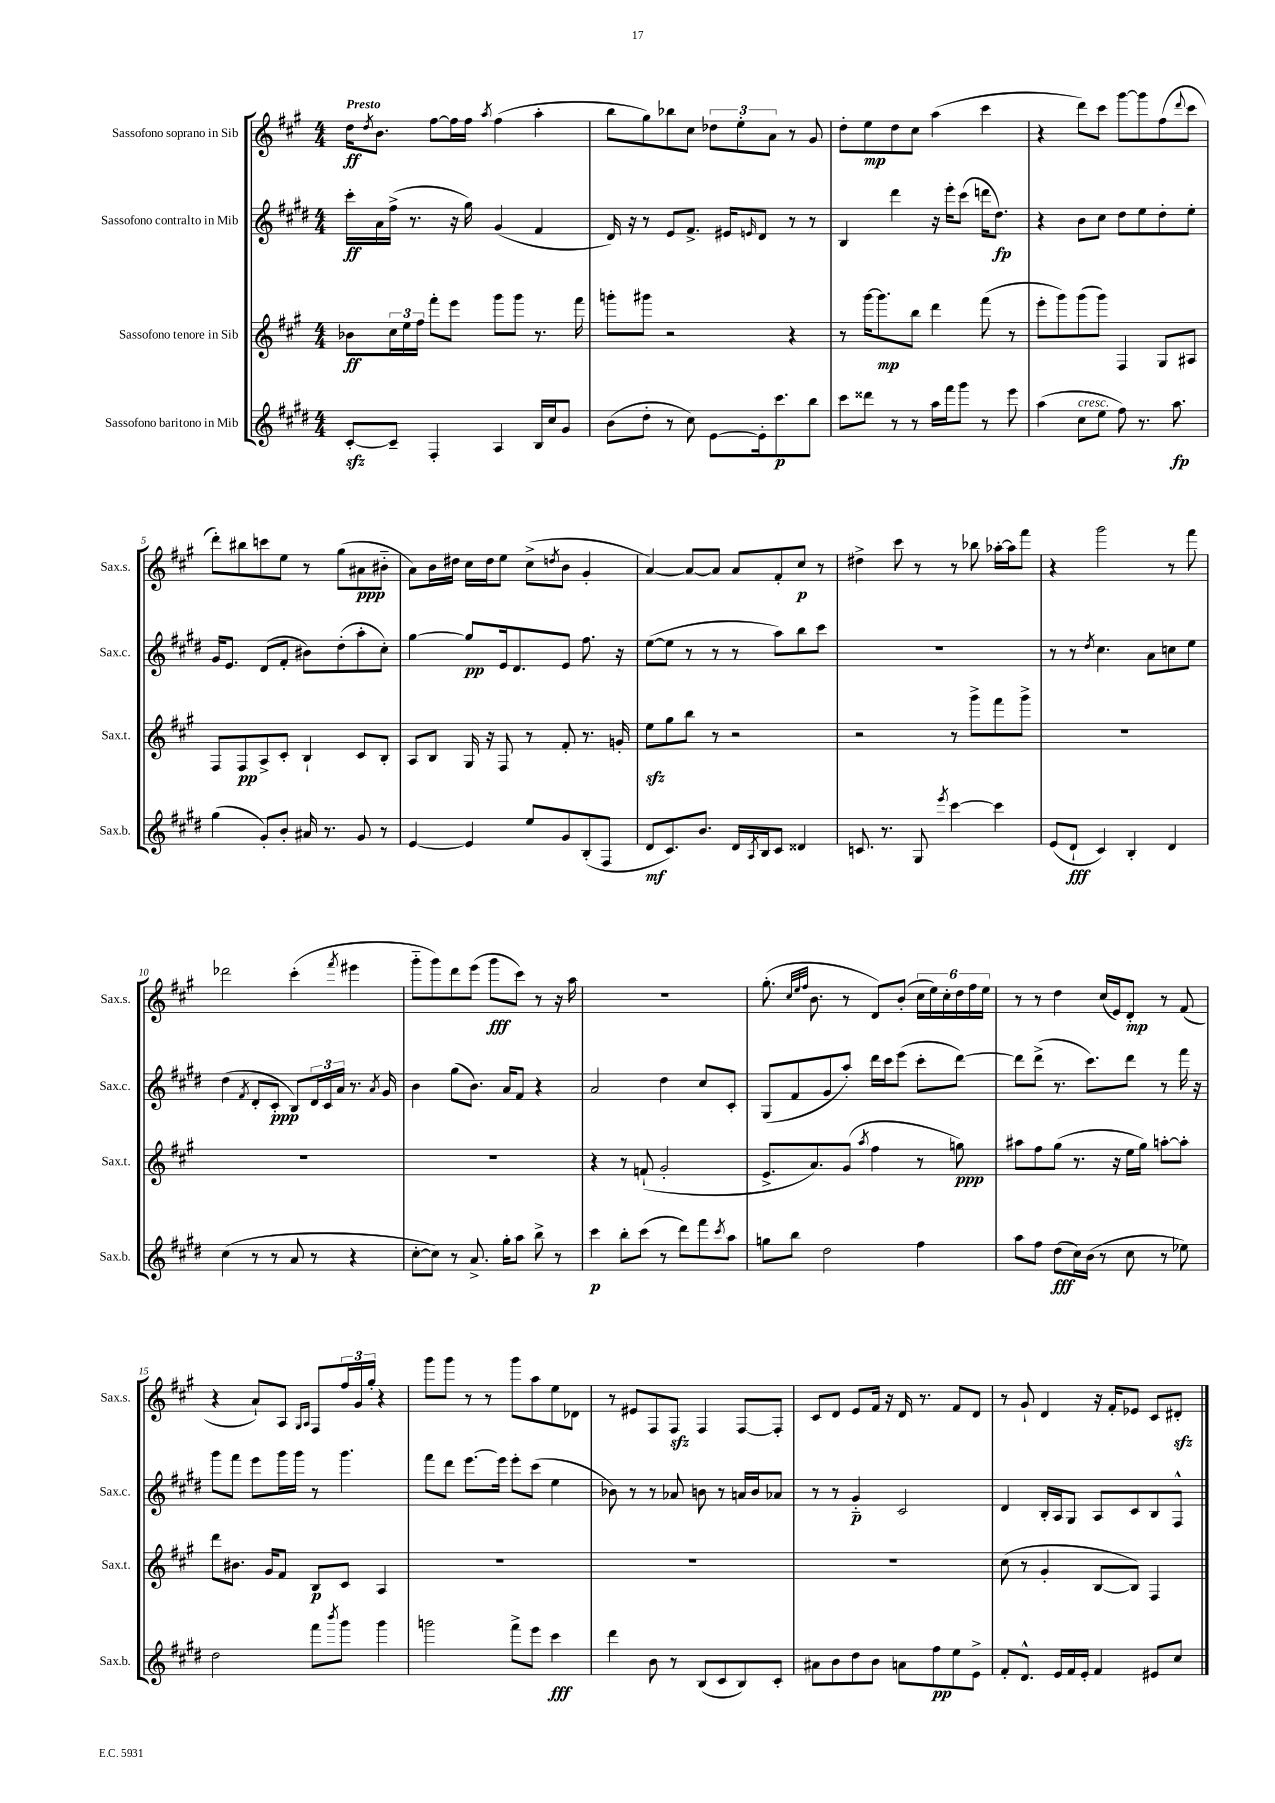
<<
\new StaffGroup <<
\new Staff = "s0" \with { instrumentName = "Sassofono soprano in Sib" shortInstrumentName = "Sax.s." } {
    \clef treble \key a \major \numericTimeSignature \time 4/4 \tempo "Presto"
    d''16\ff \acciaccatura { d''8 } b'8. fis''8~ fis''16 fis''16 \acciaccatura { a''8 } fis''4( a''4-. |
    b''8 gis''8) bes''8 cis''8 \tuplet 3/2 { des''8 e''8-. a'8 } r8 gis'8 |
    d''8-. e''8\mp d''8 cis''8 a''4( cis'''4 |
    r4 d'''8) cis'''8 gis'''8~ gis'''8 fis''8( \appoggiatura { d'''8 } cis'''8 |
    d'''8-.) bis''8 c'''8 e''8 r8 gis''8( ais'8\ppp bis'8-_ |
    a'8) b'16 dis''16 cis''16 dis''16 e''8 cis''8->( \acciaccatura { d''8 } b'8 gis'4-. |
    a'4~) a'8~ a'8 a'8 fis'8-. cis''8\p r8 |
    dis''4-> cis'''8 r8 r8 bes''8 aes''16~-. aes''16 fis'''8 |
    r4 gis'''2 r8 fis'''8 |
    des'''2 cis'''4-.( \acciaccatura { fis'''8 } eis'''4 |
    gis'''8-_ gis'''8) d'''8 e'''8( gis'''8\fff cis'''8) r8 r16 a''16 |
    R1 |
    gis''8.-.( \grace { cis''32 e''32 fis''32 } b'8. r8 d'8) b'8-.( \tuplet 6/4 { cis''16 e''16) cis''16-. d''16 fis''16 e''16 } |
    r8 r8 d''4 cis''16( e'16) d'8-.\mp r8 fis'8( |
    r4 a'8-!) a8 \grace { gis16 a16 } fis8 \tuplet 3/2 { fis''16 gis'16 gis''16-. } r4 |
    gis'''8 gis'''8 r8 r8 gis'''8 a''8 e''8 des'8 |
    r8 eis'8 fis8 fis8\sfz fis4 fis8~ fis8-. |
    cis'8 d'8 e'8 fis'16 r16 d'16 r8. fis'8 d'8 |
    r8 gis'8-! d'4 r16 fis'16-. ees'8 cis'8 dis'8-.\sfz \bar "|." |
}
\new Staff = "s1" \with { instrumentName = "Sassofono contralto in Mib" shortInstrumentName = "Sax.c." } {
    \clef treble \key e \major \numericTimeSignature \time 4/4
    cis'''16-.\ff a'16 fis''16->( r8. r16 gis''16) gis'4( fis'4 |
    dis'16) r16 r8 e'8 fis'8.-> eis'16 \grace { e'16 } dis'8 r8 r8 |
    b4 dis'''4 r16 e'''16-. cis'''8( d'''16 dis''8.\fp) |
    r4 b'8 cis''8 dis''8 e''8 dis''8-. e''8-. |
    gis'16 e'8. dis'8( fis'8-. bis'8) dis''8-.( a''8-. cis''8-.) |
    gis''4~ gis''8\pp e'16 dis'8. e'8 fis''8. r16 |
    e''8~( e''8 r8 r8 r8 a''8) b''8 cis'''8 |
    R1 |
    r8 r8 \acciaccatura { dis''8 } cis''4. a'8 c''8 e''8 |
    dis''4( \acciaccatura { fis'8 } dis'8-. cis'8-.\ppp b8) \tuplet 3/2 { dis'16 cis'16 a'16 } r8. \acciaccatura { a'8 } gis'16 |
    b'4 gis''8( b'8.) a'16 fis'8 r4 |
    a'2 dis''4 cis''8 cis'8-. |
    gis8( fis'8 gis'8 a''8-.) dis'''16 cis'''16 e'''8( cis'''8-. dis'''8~) |
    dis'''8 dis'''8->( r8. cis'''8.) dis'''8 r8 fis'''16 r16 |
    gis'''8 fis'''8 e'''8 gis'''16 gis'''16 r8 gis'''4. |
    fis'''8 dis'''8 e'''8.~ e'''16 e'''8-. cis'''8( e''4 |
    bes'8) r8 r8 aes'8 b'8 r8 a'16 b'16 aes'8 |
    r8 r8 gis'4-_\p cis'2 |
    dis'4 b16-. a16 gis8 a8 cis'8 b8 fis8-^ \bar "|." |
}
\new Staff = "s2" \with { instrumentName = "Sassofono tenore in Sib" shortInstrumentName = "Sax.t." } {
    \clef treble \key a \major \numericTimeSignature \time 4/4
    bes'8\ff \tuplet 3/2 { cis''16 e''16 fis''16 } fis'''8-. e'''8 gis'''8 gis'''8 r8. fis'''16 |
    g'''8-. gis'''8 r2 r4 |
    r8 gis'''16~ gis'''8.\mp b''8 d'''4 fis'''8( r8 |
    e'''8-. gis'''8) gis'''8( gis'''8) fis4 gis8 ais8 |
    fis8 fis8\pp a8-> cis'8-. b4-! cis'8 b8-. |
    a8 b8 gis16 r16 fis8 r8 fis'8-. r8. g'16-. |
    e''8\sfz gis''8 b''8 r8 r2 |
    r2 r8 gis'''8-> fis'''8 gis'''8-> |
    R1 |
    R1 |
    R1 |
    r4 r8 f'8-!( gis'2-. |
    e'8.-> a'8.) gis'8( \acciaccatura { a''8 } fis''4 r8 g''8\ppp) |
    ais''8 fis''8 gis''8( r8. r16 e''16 gis''16) a''8~-. a''8-. |
    d'''8 bis'8. gis'16 fis'8 b8\p cis'8 a4 |
    R1 |
    R1 |
    R1 |
    cis''8( r8 gis'4-. b8~ b8) fis4 \bar "|." |
}
\new Staff = "s3" \with { instrumentName = "Sassofono baritono in Mib" shortInstrumentName = "Sax.b." } {
    \clef treble \key e \major \numericTimeSignature \time 4/4
    cis'8~-.\sfz cis'8-- fis4-. a4 b16 cis''16 gis'8 |
    b'8( dis''8-. r8 cis''8) e'8~ e'16-. cis'''8.\p b''8 |
    cis'''8 disis'''8 r8 r8 a''16 fis'''16 gis'''8 r8 e'''8 |
    a''4( cis''8^\markup { \italic "cresc." } e''8 fis''8) r8. a''8.\fp |
    gis''4( gis'8-.) b'8-. ais'16 r8. gis'8 r8 |
    e'4~ e'4 e''8 gis'8 b8-.( fis8 |
    dis'8\mf cis'8.) b'8. dis'16 \acciaccatura { a8 } b16 cis'8 disis'4 |
    c'8. r8. gis8 \acciaccatura { e'''8 } cis'''4~ cis'''4 |
    e'8( dis'8-!\fff cis'4) b4-. dis'4 |
    cis''4( r8 r8 a'8 r8 r4 |
    cis''8~-. cis''8) r8 a'8.-> gis''16-. a''8 b''8-> r8 |
    cis'''4\p b''8-. cis'''8( r8 dis'''8) fis'''8 \acciaccatura { cis'''8 } a''8 |
    g''8 b''8 dis''2 fis''4 |
    a''8 fis''8 dis''8\fff( cis''16) b'16( r8 cis''8 r8 ees''8) |
    dis''2 fis'''8 \acciaccatura { b'''8 } gis'''8 gis'''4 |
    g'''2 fis'''8-> e'''8 cis'''4\fff |
    dis'''4 b'8 r8 b8( cis'8 b8) cis'8-. |
    ais'8 b'8 dis''8 b'8 a'8 fis''8\pp e''8 e'8-> |
    fis'8-. dis'8.-^ e'16 fis'16 e'16-. fis'4 eis'8 cis''8 \bar "|." |
}
>>
>>
